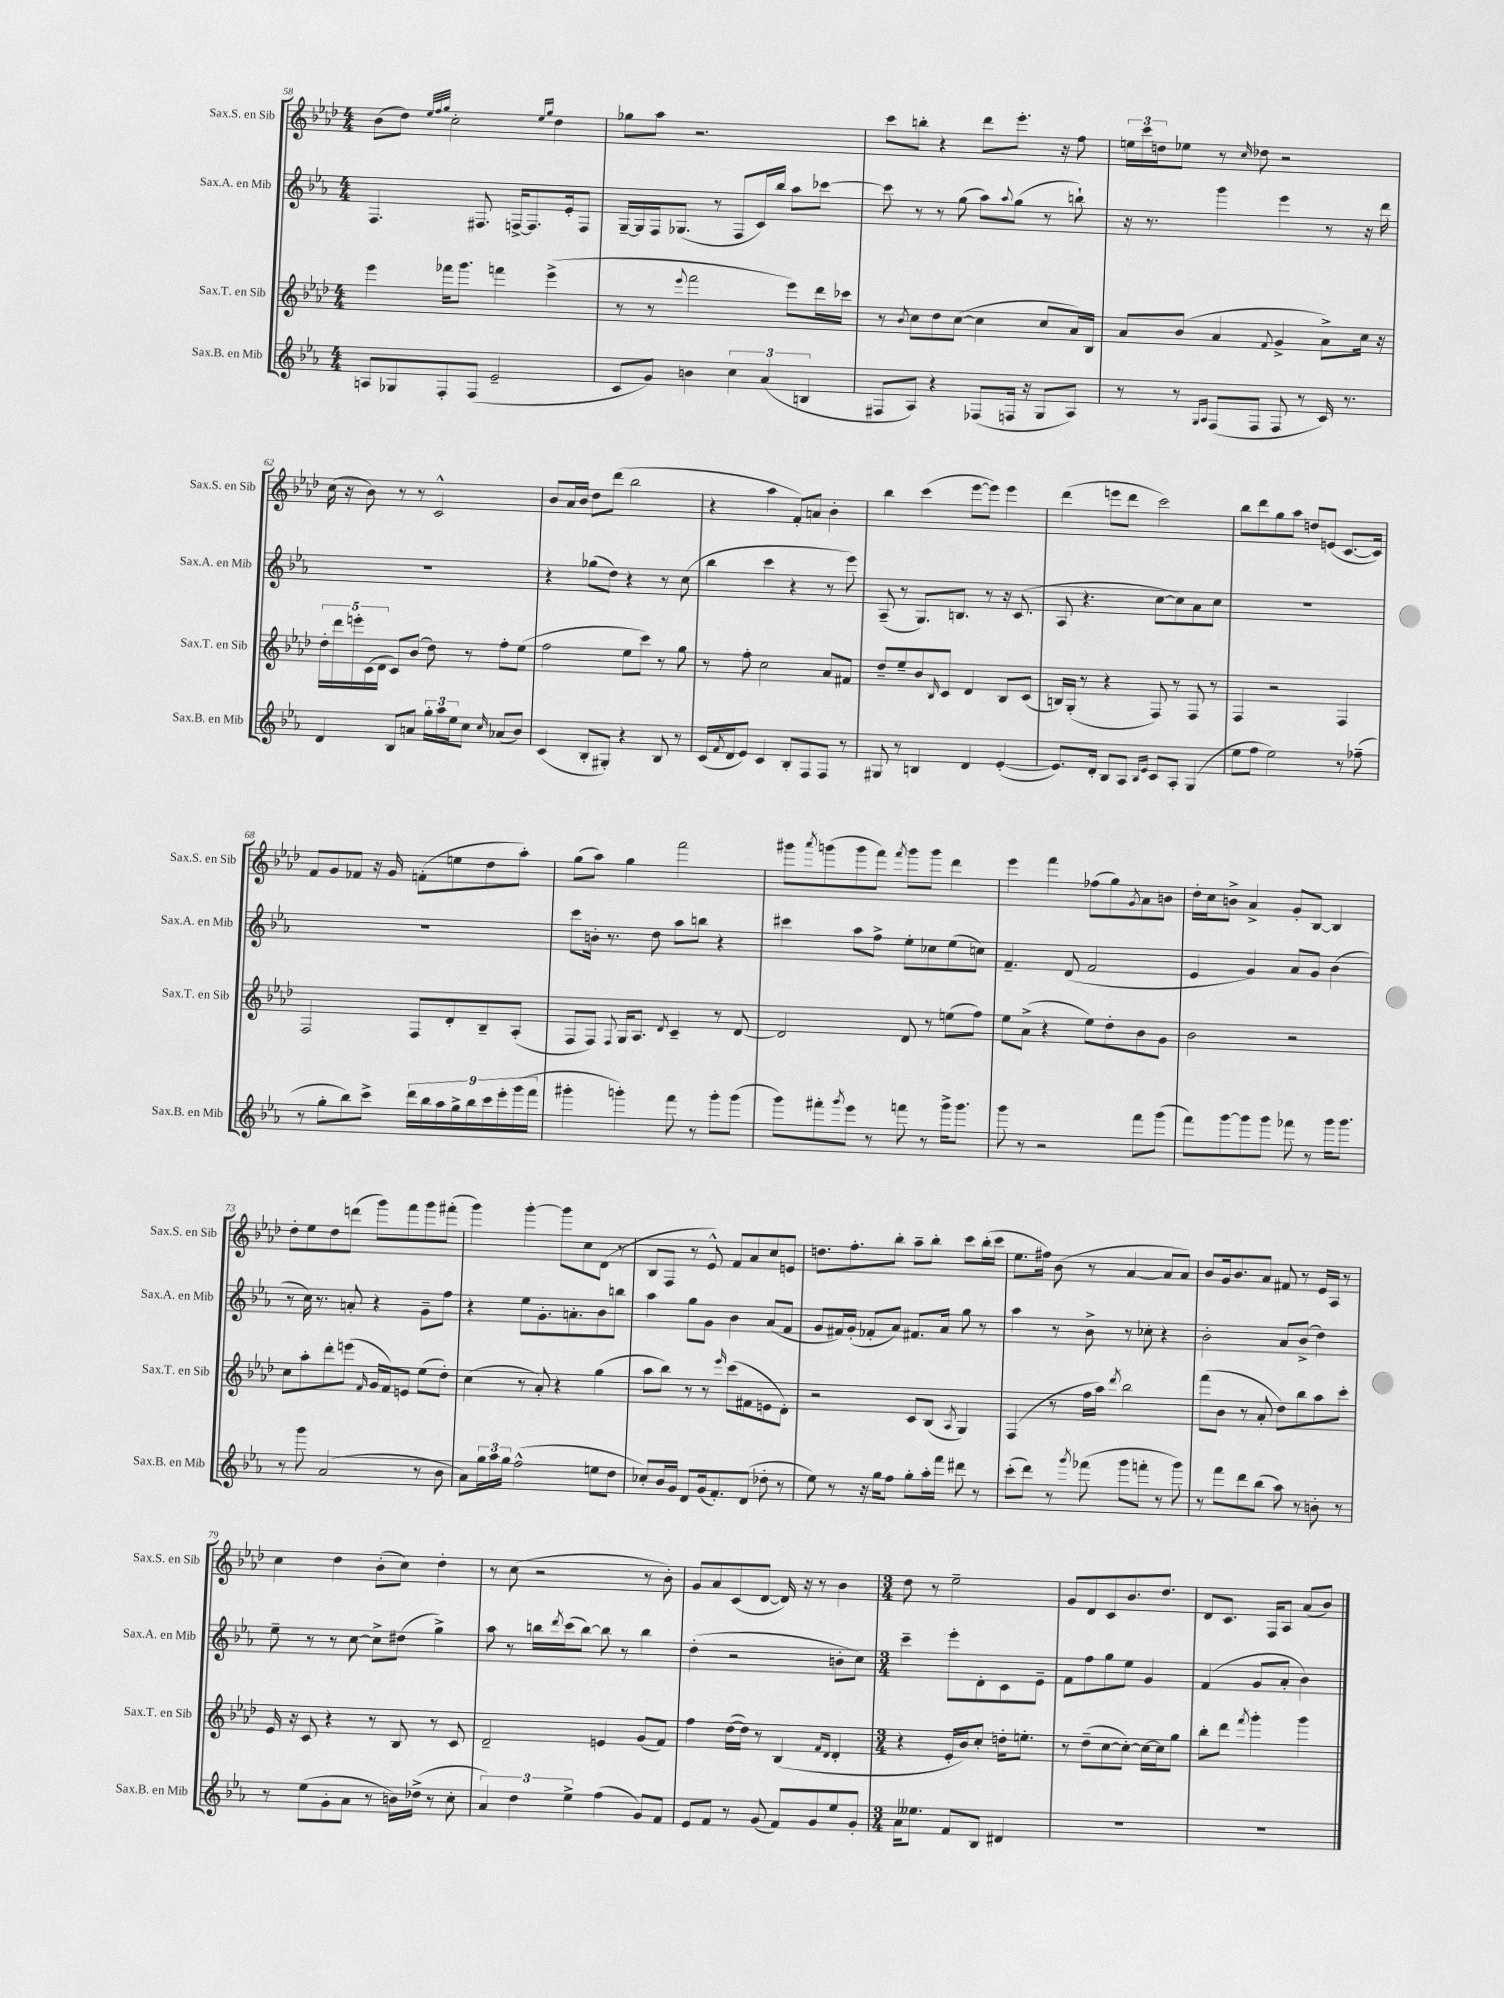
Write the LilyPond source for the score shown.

<<
\new StaffGroup <<
\new Staff = "s0" \with { instrumentName = "Sax.S. en Sib" shortInstrumentName = "Sax.S. en Sib" } {
    \clef treble \key aes \major \numericTimeSignature \time 4/4
    bes'8( des''8) \grace { ees''32 f''32 g''32 } c''2-. \grace { ees''16 g''16 } des''4 |
    ges''8 aes''8 r2. |
    c'''8 b''8-. r4 des'''8 ees'''8.-. r16 f''8 |
    \tuplet 3/2 { e''16 c'''16 d''16 } ees''8 r8 \grace { c''16 } des''8 r2 |
    c''16( r16 bes'8) r8 r8 c'2-^ |
    bes'8 aes'16 bes'16 des''8 des'''8( bes''2 |
    r4 aes''4 f'8-.) a'8 bes'4-. |
    bes''4 c'''4( ees'''8~ ees'''8) ees'''4 |
    des'''4( e'''8 des'''8 c'''2) |
    bes''8 des'''8 g''8 aes''8 d''8 e'8( c'8.~ c'16) |
    f'8 g'8 fes'8 r16 g'16 f'8-.( e''8 des''8 aes''8-.) |
    g''8( aes''8) g''4 f'''2 |
    gis'''8 \acciaccatura { aes'''8 } g'''8( g'''8 f'''8) \acciaccatura { f'''8 } g'''8 g'''8 des'''4 |
    ees'''4 f'''4 fes''8( g''8) \acciaccatura { g'8 } aes'8 b'8 |
    des''16-. c''16 b'8-> aes'4-> g'8-. bes8~ bes4 |
    des''8-. ees''8 des''8 d'''8( g'''8) f'''8 g'''8 fis'''8-.( |
    g'''4) g'''4~-. g'''8 c''8 des'8( r8 |
    bes8 f8 r8 ees'8-^) f'8 aes'8 c''8 e'8 |
    d''8. f''8.-. bes''8-. aes''8-- bes''8-. c'''8 bes''16-.( c'''16 |
    ees''8. fis''16) bes'8( r8 aes'4~ aes'8 aes'8) |
    bes'8 g'16 bes'8. aes'8 fis'8 r8 ees'16 aes16 r8 |
    c''4 des''4 bes'8-.( c''8) des''4-. |
    r8 c''8( r2 r8 bes'8-.) |
    g'8 aes'8 c'8( des'8~ des'16) r16 r8 bes'4 |
    \numericTimeSignature \time 3/4 des''8 r8 ees''2-- |
    g'8 des'8 c'8 bes'8. des''8. |
    des'8 c'8. f16 aes8 aes'8( bes'8) \bar "|." |
}
\new Staff = "s1" \with { instrumentName = "Sax.A. en Mib" shortInstrumentName = "Sax.A. en Mib" } {
    \clef treble \key ees \major \numericTimeSignature \time 4/4
    f4. fis8. f16~-> f8. ees'16-. f8 |
    g16~-- g16 f16 ges8.( r8 f8 c'16) bes''16 aes''8 ces'''8~ |
    ces'''8 r8 r8 g''8( aes''8) \appoggiatura { aes''8 } g''8( r8 b''8-!) |
    r16 r8. g'''4 ees'''4 r8 r16 d'''16 |
    R1 |
    r4 ges''8( d''8) r4 r8 c''8( |
    bes''4 c'''4 r4 r8 ees'''8) |
    aes8--( r8 g8.) b8. r8 r16 c'8.( |
    aes8 r4. c''8~ c''8) aes'8 c''8 |
    R1 |
    R1 |
    c'''8 b'16-. r8. d''8 aes''8 b''8 r4 |
    cis'''4 aes''8 f''8-> ees''8-. ces''8 ees''8( c''8) |
    f'4.-- d'8( f'2 |
    ees'4 g'4) aes'8 g'8 bes'4( |
    r8 c''16) r8. a'8-. r4 g'8-- f''8 |
    r4 ees''8 g'8.-. a'8.-. bes'8 b''8 |
    aes''4 g''8 g'8 bes'4 aes'8( f'8 |
    g'8 fis'16) g'16-.( fes'8-. aes'8) fis'8. aes'16 g''8 r8 |
    aes''4 r8 bes'8-> r8 ces''8-. r4 |
    bes'2-. aes'8 bes'8->( d''4) |
    ees''8-- r8 r8 c''8~ c''8-> dis''8( g''4->) |
    aes''8 r8 b''16 \acciaccatura { d'''8 } c'''16( b''8~) b''8 r8 b''4 |
    d''4-.( r2 b'8-. c''8) |
    \numericTimeSignature \time 3/4 c'''4-- ees'''8-. d'8-. c'8 ees'8-- |
    f'8 f''8 g''8 ees''8 g'4 |
    f'4( g'8 aes'8-. bes'4) \bar "|." |
}
\new Staff = "s2" \with { instrumentName = "Sax.T. en Sib" shortInstrumentName = "Sax.T. en Sib" } {
    \clef treble \key aes \major \numericTimeSignature \time 4/4
    ees'''4 fes'''16 g'''8. f'''4 ees'''4->( |
    r8 r8 \appoggiatura { ees'''8 } f'''2 ees'''8) des'''16 ces'''16 |
    r8 \acciaccatura { bes'8 } c''8 des''8 c''8~( c''4 c''8 aes'16) bes16 |
    aes'8 bes'8( aes'4 \appoggiatura { f'8 } g'4-> aes'8->) c''16 r16 |
    \tuplet 5/4 { des''16-. des'''16 e'''16-. c'16( des'16 } c'8) bes'8( des''8) r8 f''8-. ees''8( |
    f''2 ees''8 c'''8) r8 g''8 |
    r8 f''8-. c''2 aes'8 fis'8 |
    des''8-- ees''8-- bes'8 \grace { bes16 } c'8 des'4 bes8 c'8( |
    b16) g16-.( r8 r4 f8) r8 f8 r8 |
    f4 r2 f4 |
    f2 f8 des'8-. bes8-- aes8-.( |
    f8 f8) \appoggiatura { f8 } g16 aes8. \acciaccatura { des'8 } c'4-- r8 des'8~ |
    des'2 des'8 r8 e''8( f''8) |
    ees''8 aes'8->( r4 ees''8) des''8-. bes'8 g'8 |
    bes'2 r2 |
    c''8 aes''8-. des'''8-. e'''8( \grace { f'16 } g'16 f'16) e'8 ees''8( des''8-.) |
    c''4( r8 aes'8-.) r4 g''4( |
    aes''8 bes''8) r8 r8 \grace { ees'''16 } c'''8( fis'8 e'8 des'8-.) |
    r2 c'8 bes8( \acciaccatura { aes8 } g4) |
    f4( r8 f''16 aes''16) \acciaccatura { des'''8 } bes''2 |
    f'''8( bes'8 r8 aes'8-. des''8) bes''8 aes''8 c'''8-. |
    ees'16 r16 c'8 r4 r8 bes8 r8 c'8 |
    des'2-- e'4 g'8( f'8) |
    f''4 des''16~( des''16) r8 bes4( \grace { f'16 des'16 } des'4-. |
    \numericTimeSignature \time 3/4 r4 ees'16-. bes'16) c''8-. d''16-. e''8.-. |
    r8 des''8--( c''8~ c''8~-.) c''16~ c''16 g''8 |
    bes''8-. des'''8 \acciaccatura { f'''8 } g'''4-. g'''4 \bar "|." |
}
\new Staff = "s3" \with { instrumentName = "Sax.B. en Mib" shortInstrumentName = "Sax.B. en Mib" } {
    \clef treble \key ees \major \numericTimeSignature \time 4/4
    a8 ges8 f8-. f8( ees'2-- |
    c'8 g'8) b'4 \tuplet 3/2 { c''4 aes'4( b4 } |
    fis8 aes8) r4 fes8( f16 r16 g8 aes8) |
    r8 r8 \grace { g16 aes16 } f8( f8 f8 r8 c'16) r8. |
    d'4 bes8 a'8 \tuplet 3/2 { g''16-. aes''16 ees''16 } c''8 \grace { c''16 } aes'8( bes'8) |
    c'4( bes8-. gis8-.) r4 bes8 r8 |
    c'16( \acciaccatura { f'8 } d'16 ees'8) c'4 bes8-. f8 f8 r8 |
    gis8 r8 b4 d'4 ees'4~-.( |
    ees'8.) d'16-. bes8 aes8 \grace { bes16 ees'16 } c'8 aes8-. g4( |
    ees''8 f''8 ees''2) r8 fes''8--( |
    r8 g''8-. bes''8) c'''8-> \tuplet 9/8 { d'''16 bes''16 aes''16 g''16-> bes''16 c'''16 ees'''16-. g'''16( f'''16 } |
    gis'''4-. g'''4-.) f'''8 r8 g'''8-. g'''8( |
    g'''8) fis'''8-. \acciaccatura { g'''8 } ees'''8 r8 f'''8 r8 g'''16-> g'''8. |
    g'''8 r8 r2 f'''8 g'''8( |
    f'''8) g'''8~ g'''8 g'''8 fes'''8 r8 g'''16 g'''8. |
    r8 g'''8 aes'2( r8 bes'8 |
    aes'8) \tuplet 3/2 { g''16 aes''16 g''16 } f''2-^( e''8 d''8 |
    ces''8-.) bes'16 g'16 d'8 g'16( f'8.-.) d'8( des''8-. r8 |
    ees''8) r8 r16 g''16 f''8 g''8-. aes''16-. f'''16 dis'''8 r8 |
    c'''8-.( d'''8) r8 \acciaccatura { g'''8 } fes'''8( g'''8 f'''8-. r8 g'''8) |
    r8 f'''8 d'''8 bes''8( aes''8) r8 b'8-. r8 |
    r8 ees''8( g'8-. aes'8 r8 b'16) des''16->( r8 c''8-. |
    \tuplet 3/2 { aes'4) d''4 ees''4-> } f''4( g'8) f'8 |
    ees'8 f'8 r8 g'8( f'8) g'8 ees''8 g'8-. |
    \numericTimeSignature \time 3/4 aes'16 eeses''8. f'8 bes8 dis'4 |
    R2. |
    R2. \bar "|." |
}
>>
>>
\layout { \context { \Score currentBarNumber = #58 } }
